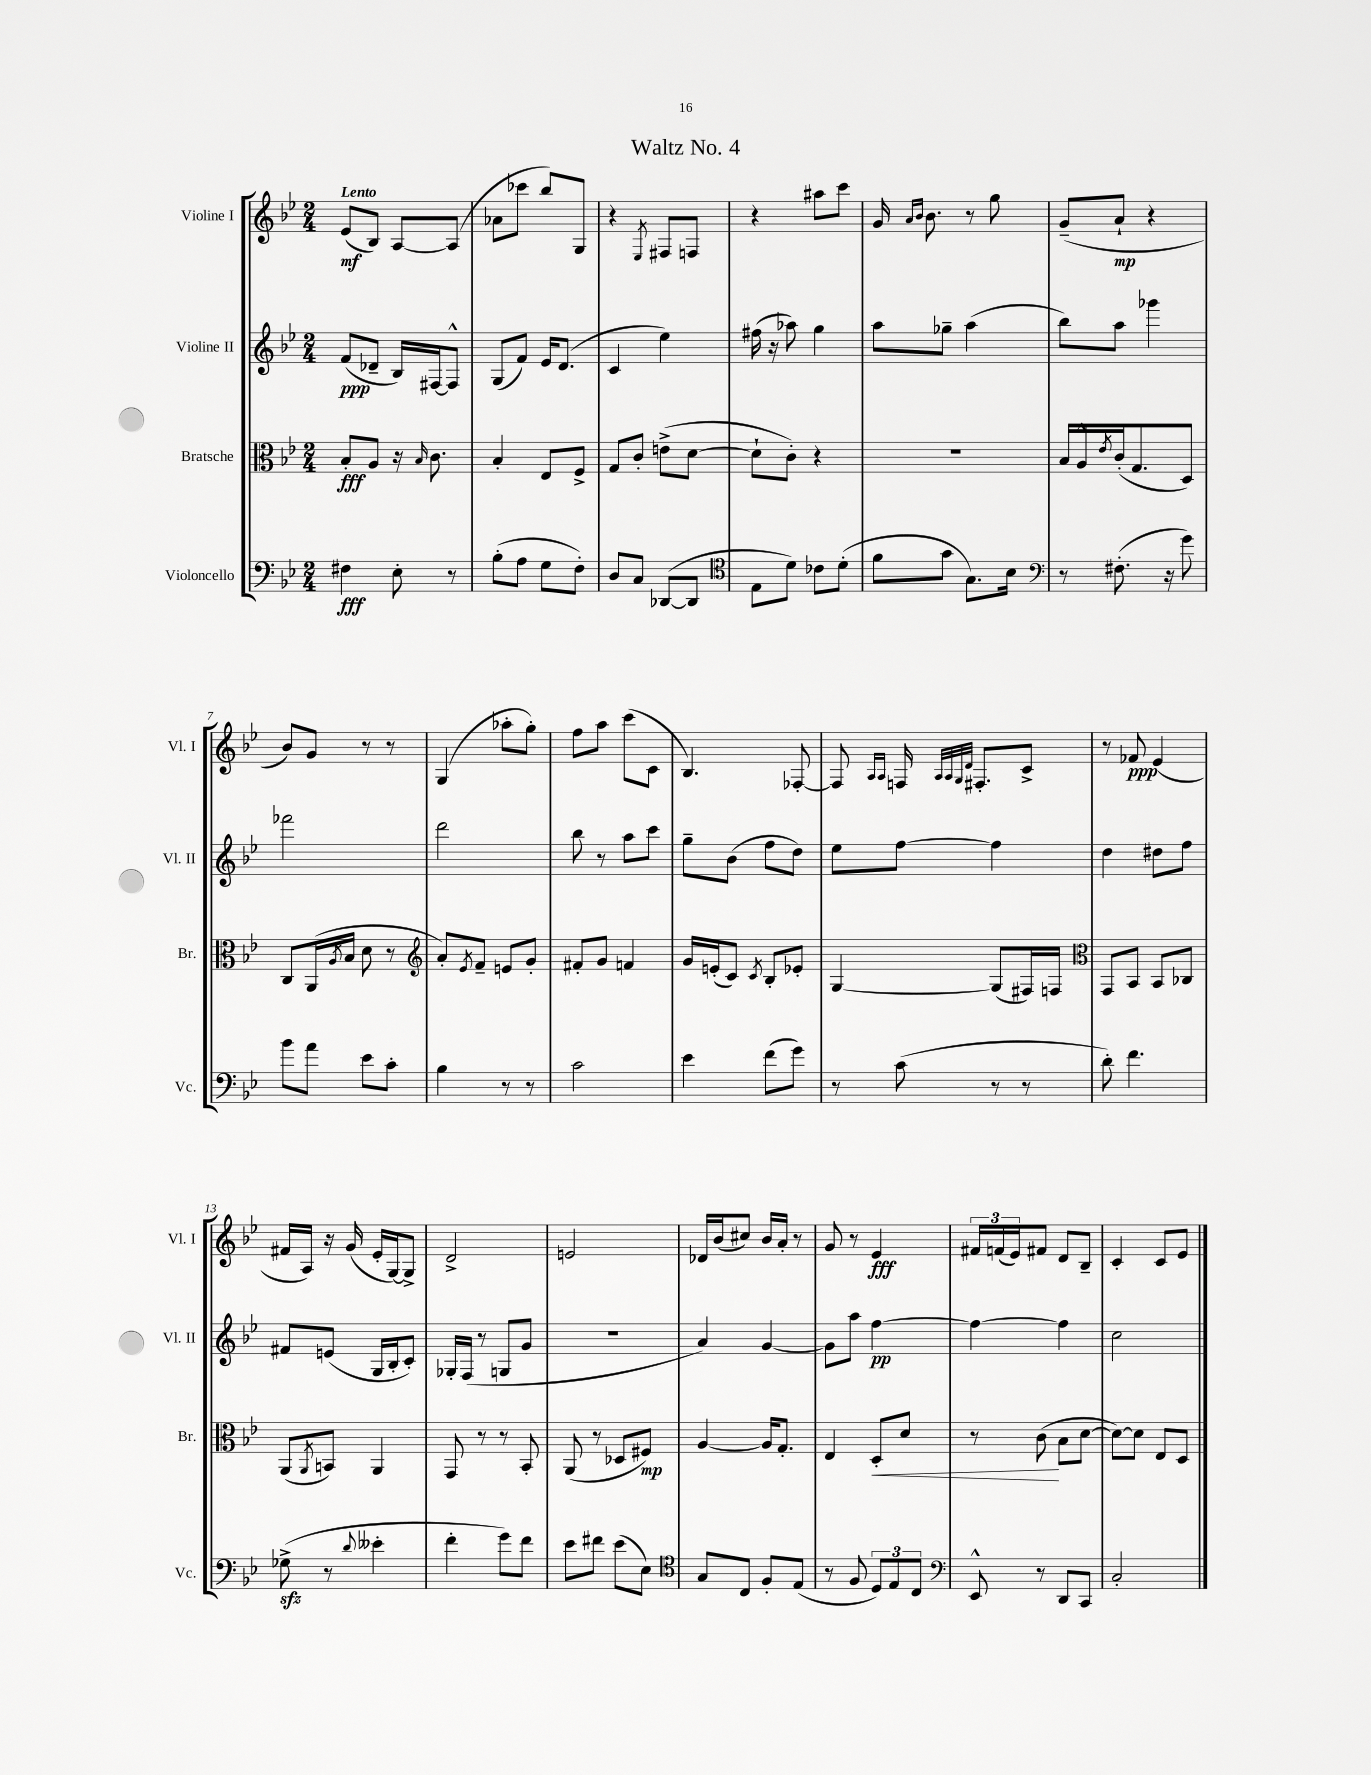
\header { title = "Waltz No. 4" }
<<
\new StaffGroup <<
\new Staff = "s0" \with { instrumentName = "Violine I" shortInstrumentName = "Vl. I" } {
    \clef treble \key bes \major \numericTimeSignature \time 2/4 \tempo "Lento"
    ees'8\mf( bes8) a8~ a8( |
    aes'8 ces'''8 bes''8) g8 |
    r4 \acciaccatura { ees8 } fis8 f8 |
    r4 ais''8 c'''8 |
    g'16 \grace { a'16 bes'16 } bes'8. r8 g''8 |
    g'8--( a'8-!\mp r4 |
    bes'8) g'8 r8 r8 |
    g4( aes''8-. g''8-.) |
    f''8 a''8 c'''8( c'8 |
    bes4.) fes8~-. |
    fes8 \grace { a16 a16 } f16 \grace { a32 a32 g32 d'32 } fis8.-. c'8-> |
    r8 fes'8\ppp ees'4( |
    fis'16 a16) r16 g'16( ees'16-. g16~) g8-> |
    d'2-> |
    e'2 |
    des'16 bes'16( cis''8) bes'16 a'16-. r8 |
    g'8 r8 ees'4\fff |
    \tuplet 3/2 { fis'16 f'16( ees'16) } fis'8 d'8 bes8-- |
    c'4-. c'8 ees'8 \bar "|." |
}
\new Staff = "s1" \with { instrumentName = "Violine II" shortInstrumentName = "Vl. II" } {
    \clef treble \key bes \major \numericTimeSignature \time 2/4
    f'8\ppp( des'8-- bes16) fis16~ fis8-^ |
    g8( f'8) ees'16 d'8.( |
    c'4 ees''4) |
    fis''16( r16 aes''8) g''4 |
    a''8 ges''8-- a''4( |
    bes''8) a''8 ges'''4 |
    fes'''2 |
    d'''2 |
    bes''8 r8 a''8 c'''8 |
    g''8-- bes'8( f''8 d''8) |
    ees''8 f''8~ f''4 |
    d''4 dis''8 f''8 |
    fis'8 e'8( g16 bes16-. c'8-.) |
    ges16-. f16( r8 g8 g'8 |
    R2 |
    a'4) g'4~ |
    g'8 a''8 f''4~\pp |
    f''4~ f''4 |
    c''2 \bar "|." |
}
\new Staff = "s2" \with { instrumentName = "Bratsche" shortInstrumentName = "Br." } {
    \clef alto \key bes \major \numericTimeSignature \time 2/4
    bes8-.\fff a8 r16 \grace { bes16 } c'8. |
    bes4-. ees8 f8-> |
    g8 c'8-. e'8->( d'8~ |
    d'8-! c'8-.) r4 |
    R2 |
    bes16 a16-^ \acciaccatura { ees'8 } c'16-.( g8. d8) |
    c8 a,16( \acciaccatura { a8 } bes16 d'8 r8 |
    \clef treble a'8-.) \acciaccatura { ees'8 } f'8-- e'8 g'8-. |
    fis'8-. g'8 f'4 |
    g'16 e'16-.( c'8) \acciaccatura { c'8 } bes8-. ees'8-. |
    g4~ g8( fis16) f16 |
    \clef alto g,8 bes,8 bes,8 ces8 |
    a,8( \acciaccatura { a,8 } b,8) a,4 |
    g,8 r8 r8 bes,8-. |
    a,8( r8 des8 fis8\mp) |
    a4~ a16 g8.-. |
    ees4 d8-.\< d'8 |
    r8 c'8\!( bes8 d'8~ |
    d'8~) d'8 ees8 d8 \bar "|." |
}
\new Staff = "s3" \with { instrumentName = "Violoncello" shortInstrumentName = "Vc." } {
    \clef bass \key bes \major \numericTimeSignature \time 2/4
    fis4\fff ees8-. r8 |
    bes8-.( a8 g8 f8-.) |
    d8 c8 des,8~( des,8 |
    \clef tenor ees8 d'8) ces'8 d'8-.( |
    f'8 g'8 g8.) bes16 |
    \clef bass r8 fis8.-.( r16 g'8) |
    bes'8 a'8 ees'8 c'8-. |
    bes4 r8 r8 |
    c'2 |
    ees'4 f'8( g'8) |
    r8 c'8( r8 r8 |
    d'8-.) f'4. |
    ges8->\sfz( r8 \appoggiatura { d'8 } eeses'4-. |
    f'4-. g'8) f'8 |
    ees'8 fis'8 ees'8( ees8) |
    \clef tenor g8 c8 f8-. ees8( |
    r8 f8 \tuplet 3/2 { d8) ees8 c8 } |
    \clef bass ees,8-^ r8 d,8 c,8 |
    c2-. \bar "|." |
}
>>
>>
